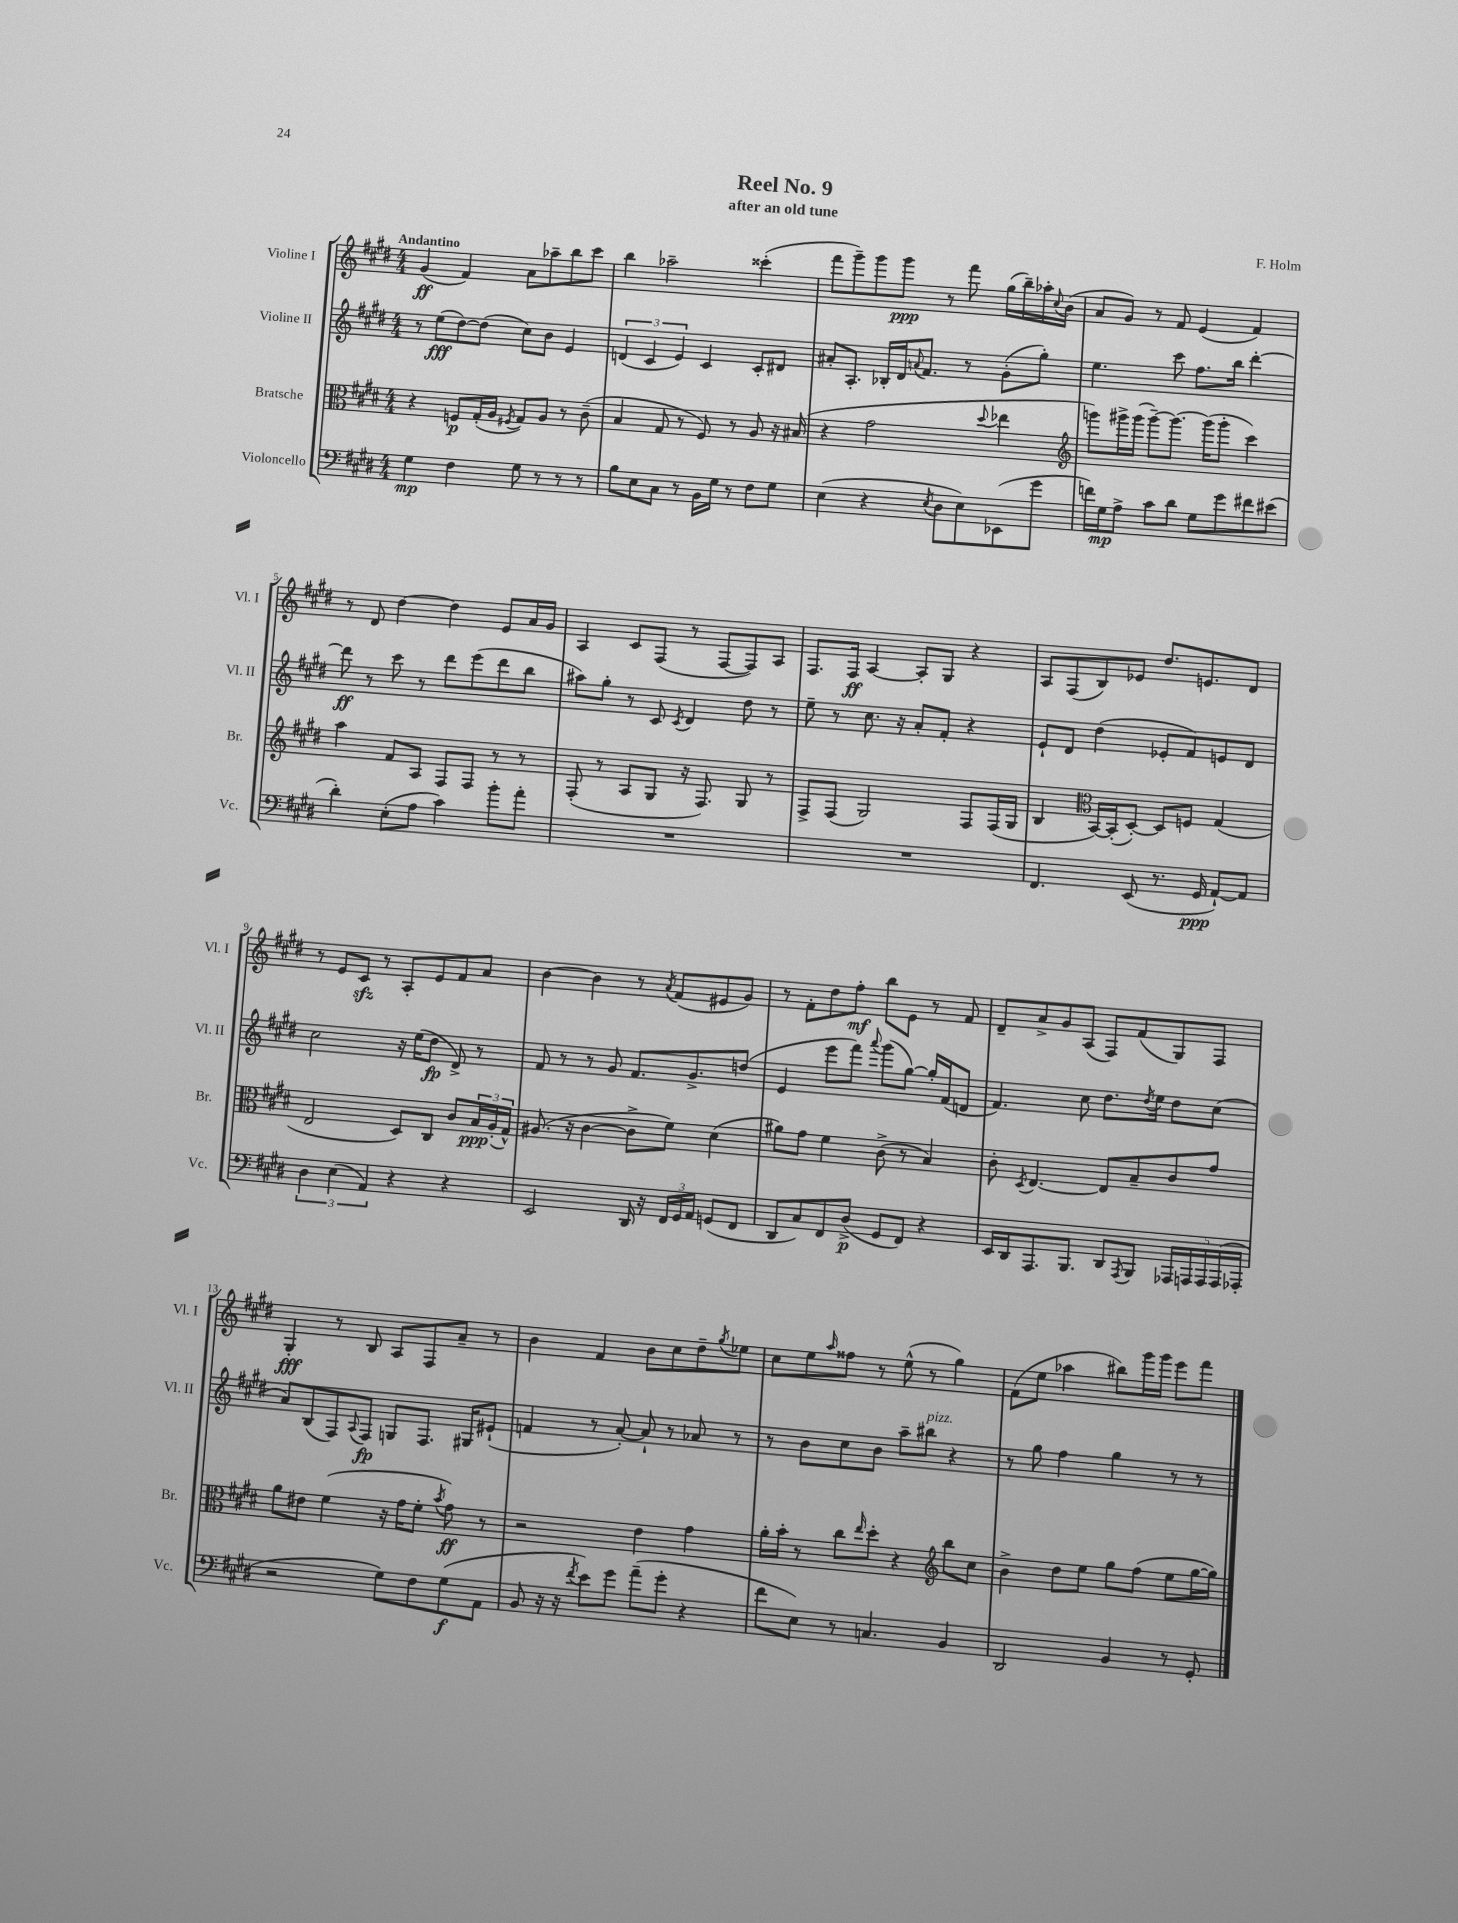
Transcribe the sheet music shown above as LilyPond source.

\header { title = "Reel No. 9" composer = "F. Holm" subtitle = "after an old tune" }
<<
\new StaffGroup <<
\new Staff = "s0" \with { instrumentName = "Violine I" shortInstrumentName = "Vl. I" } {
    \clef treble \key e \major \numericTimeSignature \time 4/4 \tempo "Andantino"
    gis'4\ff( fis'4) a'8 aes''8-- b''8 cis'''8 |
    b''4 aes''2-- cisis'''4-.( |
    fis'''8 gis'''8--) gis'''8 gis'''8\ppp r8 fis'''8 gis''16( b''16--) aes''16-. \appoggiatura { cis''8 } b'16( |
    a'8 gis'8) r8 fis'8 e'4( fis'4) |
    r8 dis'8 dis''4~ dis''4 e'8 a'16 gis'16 |
    a4 cis'8 fis8( r8 fis8~ fis8) a8 |
    fis8. fis16\ff a4~ a8-. gis8 r4 |
    a8 fis8( b8) ees'8 dis''8. e'8. dis'8 |
    r8 e'8 cis'8\sfz r8 a8-. e'8 fis'8 a'8 |
    b'4~ b'4 r8 \acciaccatura { a'8 } fis'8( eis'8 gis'8) |
    r8 fis'8-. dis''8 fis''8-.\mf b''8 e'8 r8 fis'8 |
    dis'8-- a'8-> gis'8 a8( fis8) fis'8( gis8) fis8 |
    gis4-.\fff r8 b8 a8 fis8 a'8-- r8 |
    b'4 fis'4 b'8 cis''8 dis''8-- \acciaccatura { gis''8 } ees''8 |
    cis''8 e''8 \grace { a''16 } fisis''8 r8 e''8-^( r8 gis''4) |
    fis'8( e''8 aes''4 bis''8) gis'''16 gis'''16 e'''8 fis'''8 \bar "|." |
}
\new Staff = "s1" \with { instrumentName = "Violine II" shortInstrumentName = "Vl. II" } {
    \clef treble \key e \major \numericTimeSignature \time 4/4
    r8 e''8\fff( dis''8~) dis''8( cis''8) b'8 e'4 |
    \tuplet 3/2 { d'4( cis'4 e'4) } cis'4 cis'8-. dis'8 |
    ais'8-. a8.-. bes16-. dis'16 \appoggiatura { a'8 } fis'8. r8 gis'8-.( gis''8-.) |
    e''4. cis'''8 fis''8. b''16 dis'''4~-. |
    dis'''8\ff r8 cis'''8 r8 dis'''8 e'''8( dis'''8 b''8 |
    ais''8) gis''8-. r8 cis'8 \acciaccatura { cis'8 } dis'4 dis''8 r8 |
    e''8-- r8 cis''8. r16 a'8-. fis'8-. r4 |
    e'8-! dis'8 dis''4( ees'8-. fis'8) e'8 dis'8 |
    cis''2 r16 e''16( dis''8\fp dis'8->) r8 |
    fis'8 r8 r8 gis'8 fis'8. gis'8.-> d''8( |
    e'4 e'''8 fis'''8) \appoggiatura { a'''8 } gis'''8( gis''8~) gis''16-. fis'16( d'8 |
    fis'4.) cis''8 dis''8. \acciaccatura { dis''8 } e''16 dis''8 cis''8( |
    a'8) b8( fis8) \appoggiatura { a8 } fis8\fp g8 fis8. gis16 eis'8-!( |
    f'4 r8 a'8~-.) a'8-! r8 aes'8 r8 |
    r8 b'8 cis''8 b'8 a''8-- bis''8^\markup { \italic "pizz." } r4 |
    r8 gis''8 fis''4 gis''4 r8 r8 \bar "|." |
}
\new Staff = "s2" \with { instrumentName = "Bratsche" shortInstrumentName = "Br." } {
    \clef alto \key e \major \numericTimeSignature \time 4/4
    r4 f8\p gis16-.( a16 \acciaccatura { fis8 } gis8) a8 r8 cis'8--( |
    b4 gis8 r8 fis8) r8 a8 r16 bis16( |
    r4 gis'2 \appoggiatura { dis''8 } ees''4 |
    \clef treble g'''8) gis'''16-> gis'''16( gis'''8~--) gis'''8.~ gis'''16( gis'''8-. cis'''4) |
    a''4 fis'8 a8 fis8 fis8 r8 r8 |
    fis8-.( r8 a8 gis8 r16 fis8.) gis8 r8 |
    fis8-> fis8( gis2) fis8 fis16( gis16 |
    b4 \clef alto b,16~) b,16-.( dis8~-.) dis8 f8 gis4( |
    e2 dis8) cis8 cis'8 \tuplet 3/2 { b16\ppp a16-.( gis16-^) } |
    ais8.( r16 cis'4~ cis'8-> fis'8) dis'4( |
    ais'8) gis'8 fis'4 cis'8->( r8 b4) |
    cis'8-. \acciaccatura { dis8 } e4.~ e8 b8-- cis'8 gis'8 |
    a'8 eis'8 fis'4( r16 gis'16 fis'8-. \acciaccatura { b'8 } gis'8\ff) r8 |
    r2 e'4 gis'4 |
    a'16-. b'16-. r8 cis''8 \grace { e''16 } dis''8-. r4 \clef treble b''8 cis''8 |
    b'4-> dis''8 e''8 gis''8 fis''8( e''8 gis''16~ gis''16) \bar "|." |
}
\new Staff = "s3" \with { instrumentName = "Violoncello" shortInstrumentName = "Vc." } {
    \clef bass \key e \major \numericTimeSignature \time 4/4
    gis4\mp fis4 gis8 r8 r8 r8 |
    b8 e8 cis8 r8 b,16 gis16 r8 fis8 gis8 |
    e4( r4 \acciaccatura { e8 } dis8 e8) ees,8( gis'8 |
    f'16) gis16\mp a8-> cis'8 dis'8 gis8 gis'8 fis'8 eis'8( |
    dis'4-.) e8-.( a8 cis'4) b'8-. a'8-. |
    R1 |
    R1 |
    fis,4. e,8( r8. gis,16\ppp a,8~-!) a,8 |
    \tuplet 3/2 { dis4 e4( a,4) } r4 r4 |
    e,2 dis,16 r16 \tuplet 3/2 { fis,16 gis,16 a,16 } g,8( fis,8 |
    dis,8 cis8) fis,8 dis8->\p( gis,8 fis,8) r4 |
    e,16 dis,16 a,,8. b,,8. dis,8 \acciaccatura { a,,8 } b,,8 \tuplet 5/4 { aes,,16 a,,16 a,,16 a,,16( aes,,16-. } |
    r2 gis8) fis8 gis8\f( a,8 |
    b,8 r16 r16 \acciaccatura { fis'8 } e'8) gis'8 a'8--( gis'8-. r4 |
    fis'8 e8) r8 c4. b,4 |
    dis,2 b,4 r8 gis,8-. \bar "|." |
}
>>
>>
